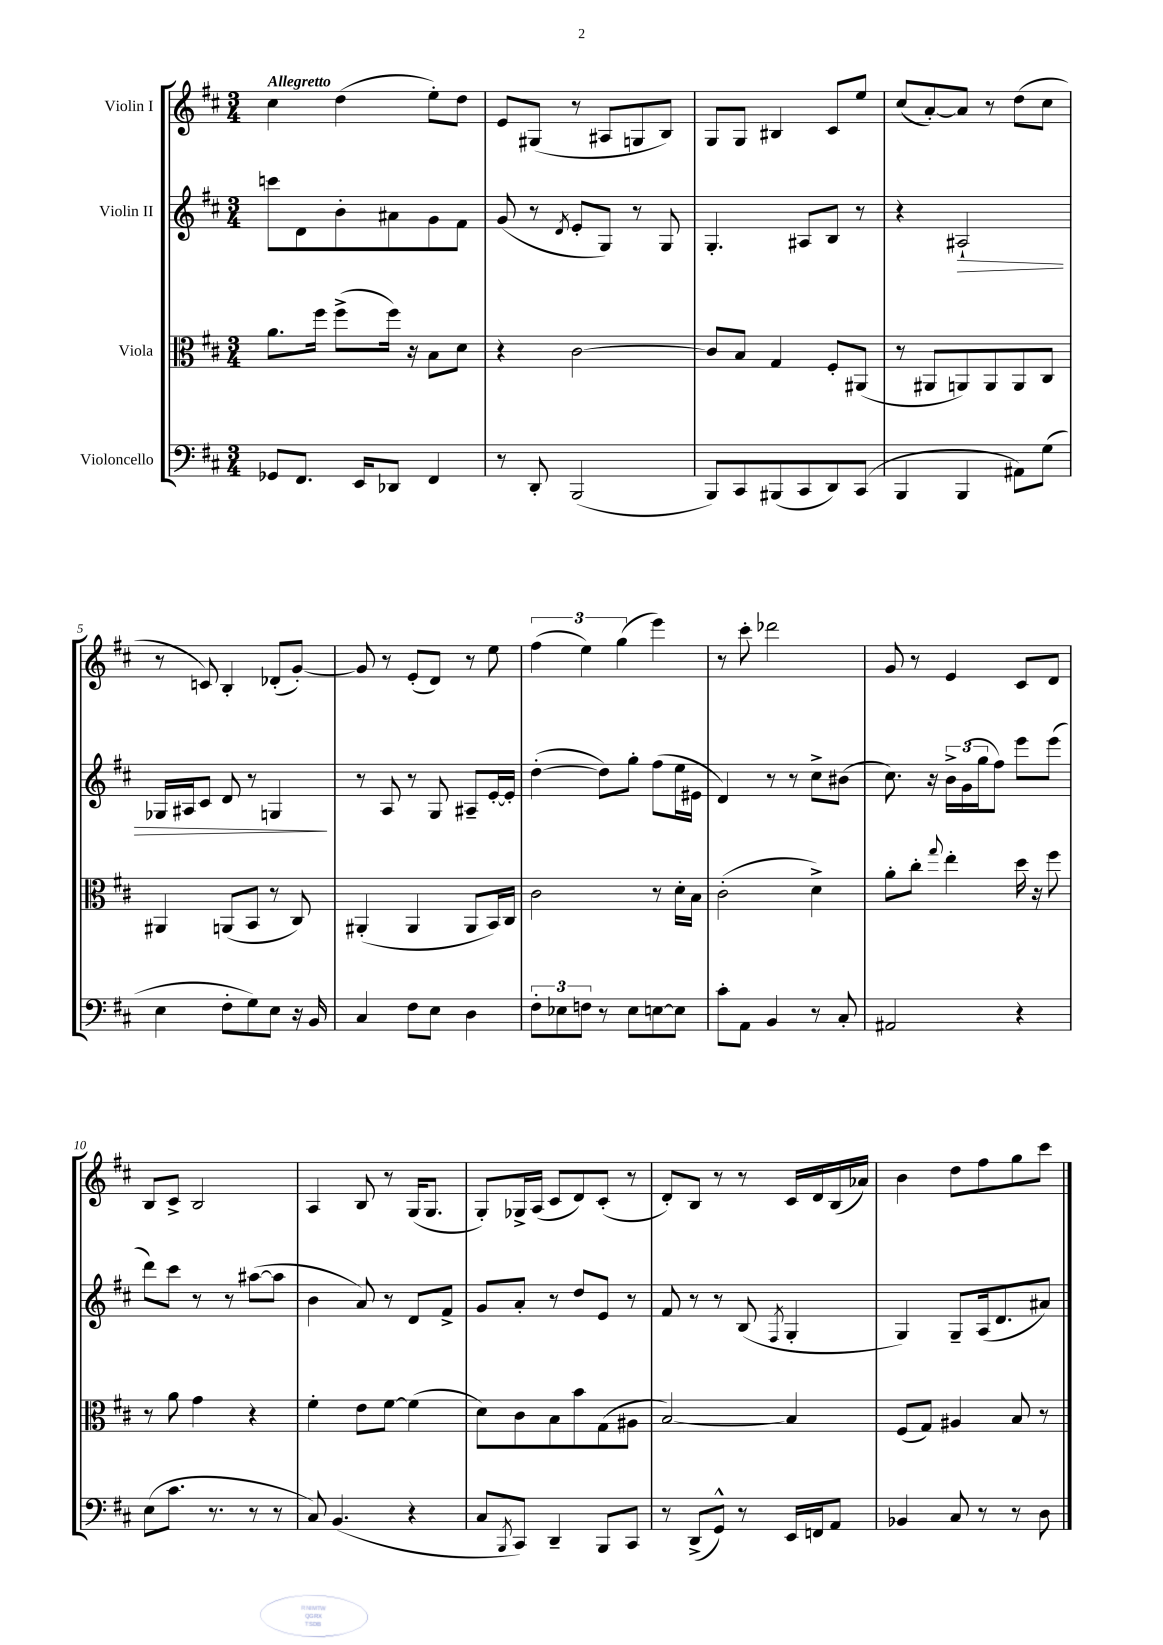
<<
\new StaffGroup <<
\new Staff = "s0" \with { instrumentName = "Violin I" } {
    \clef treble \key d \major \numericTimeSignature \time 3/4 \tempo "Allegretto"
    cis''4 d''4( e''8-.) d''8 |
    e'8 gis8( r8 ais8 g8 b8) |
    g8 g8 bis4 cis'8 e''8 |
    cis''8( a'8~-.) a'8 r8 d''8( cis''8 |
    r8 c'8) b4-. des'8-.( g'8~-.) |
    g'8 r8 e'8-.( d'8) r8 e''8 |
    \tuplet 3/2 { fis''4( e''4) g''4( } e'''4) |
    r8 cis'''8-. des'''2 |
    g'8 r8 e'4 cis'8 d'8 |
    b8 cis'8-> b2 |
    a4 b8 r8 g16( g8. |
    g8-.) ges16-> a16( cis'8 d'8) cis'8-.( r8 |
    d'8-.) b8 r8 r8 cis'16 d'16 b16( aes'16) |
    b'4 d''8 fis''8 g''8 cis'''8 \bar "|." |
}
\new Staff = "s1" \with { instrumentName = "Violin II" } {
    \clef treble \key d \major \numericTimeSignature \time 3/4
    c'''8 d'8 b'8-. ais'8 g'8 fis'8 |
    g'8( r8 \acciaccatura { d'8 } e'8-. g8) r8 g8 |
    g4.-. ais8 b8 r8 |
    r4 ais2-!\> |
    ges16 ais16 cis'8 d'8 r8 g4\! |
    r8 a8 r8 g8 ais8-- e'16~-. e'16-. |
    d''4~-.( d''8) g''8-. fis''8( e''16 eis'16 |
    d'4) r8 r8 cis''8-> bis'8( |
    cis''8.) r16 \tuplet 3/2 { b'16-> g'16( g''16 } fis''8) e'''8 e'''8( |
    d'''8) cis'''8 r8 r8 ais''8~( ais''8 |
    b'4 a'8) r8 d'8 fis'8-> |
    g'8 a'8-. r8 d''8 e'8 r8 |
    fis'8 r8 r8 b8( \acciaccatura { fis8 } g4-. |
    g4) g8-- a16( d'8. ais'8) \bar "|." |
}
\new Staff = "s2" \with { instrumentName = "Viola" } {
    \clef alto \key d \major \numericTimeSignature \time 3/4
    a'8. fis''16 fis''8->( fis''16) r16 b8 d'8 |
    r4 cis'2~ |
    cis'8 b8 g4 fis8-. ais,8( |
    r8 ais,8 a,8) a,8 a,8 cis8 |
    ais,4 a,8( b,8 r8 cis8) |
    ais,4-.( ais,4 ais,8 b,16) cis16 |
    cis'2 r8 d'16-. b16 |
    cis'2-.( d'4->) |
    a'8-. cis''8-. \appoggiatura { g''8 } e''4-. d''16 r16 fis''8 |
    r8 a'8 g'4 r4 |
    fis'4-. e'8 fis'8~ fis'4( |
    d'8) cis'8 b8 b'8 g8( ais8 |
    b2~) b4 |
    fis8( g8) ais4 b8 r8 \bar "|." |
}
\new Staff = "s3" \with { instrumentName = "Violoncello" } {
    \clef bass \key d \major \numericTimeSignature \time 3/4
    ges,8 fis,8. e,16 des,8 fis,4 |
    r8 d,8-. b,,2( |
    b,,8) cis,8 bis,,8( cis,8 d,8) cis,8( |
    b,,4 b,,4 ais,8) g8( |
    e4 fis8-. g8) e8 r16 b,16 |
    cis4 fis8 e8 d4 |
    \tuplet 3/2 { fis8-. ees8 f8 } r8 ees8 e8~ e8 |
    cis'8-. a,8 b,4 r8 cis8-. |
    ais,2 r4 |
    e8( cis'8. r8. r8 r8 |
    cis8) b,4.( r4 |
    cis8 \acciaccatura { b,,8 } cis,8) d,4-- b,,8 cis,8 |
    r8 d,8->( g,8-^) r8 e,16 f,16 a,8 |
    bes,4 cis8 r8 r8 d8 \bar "|." |
}
>>
>>
